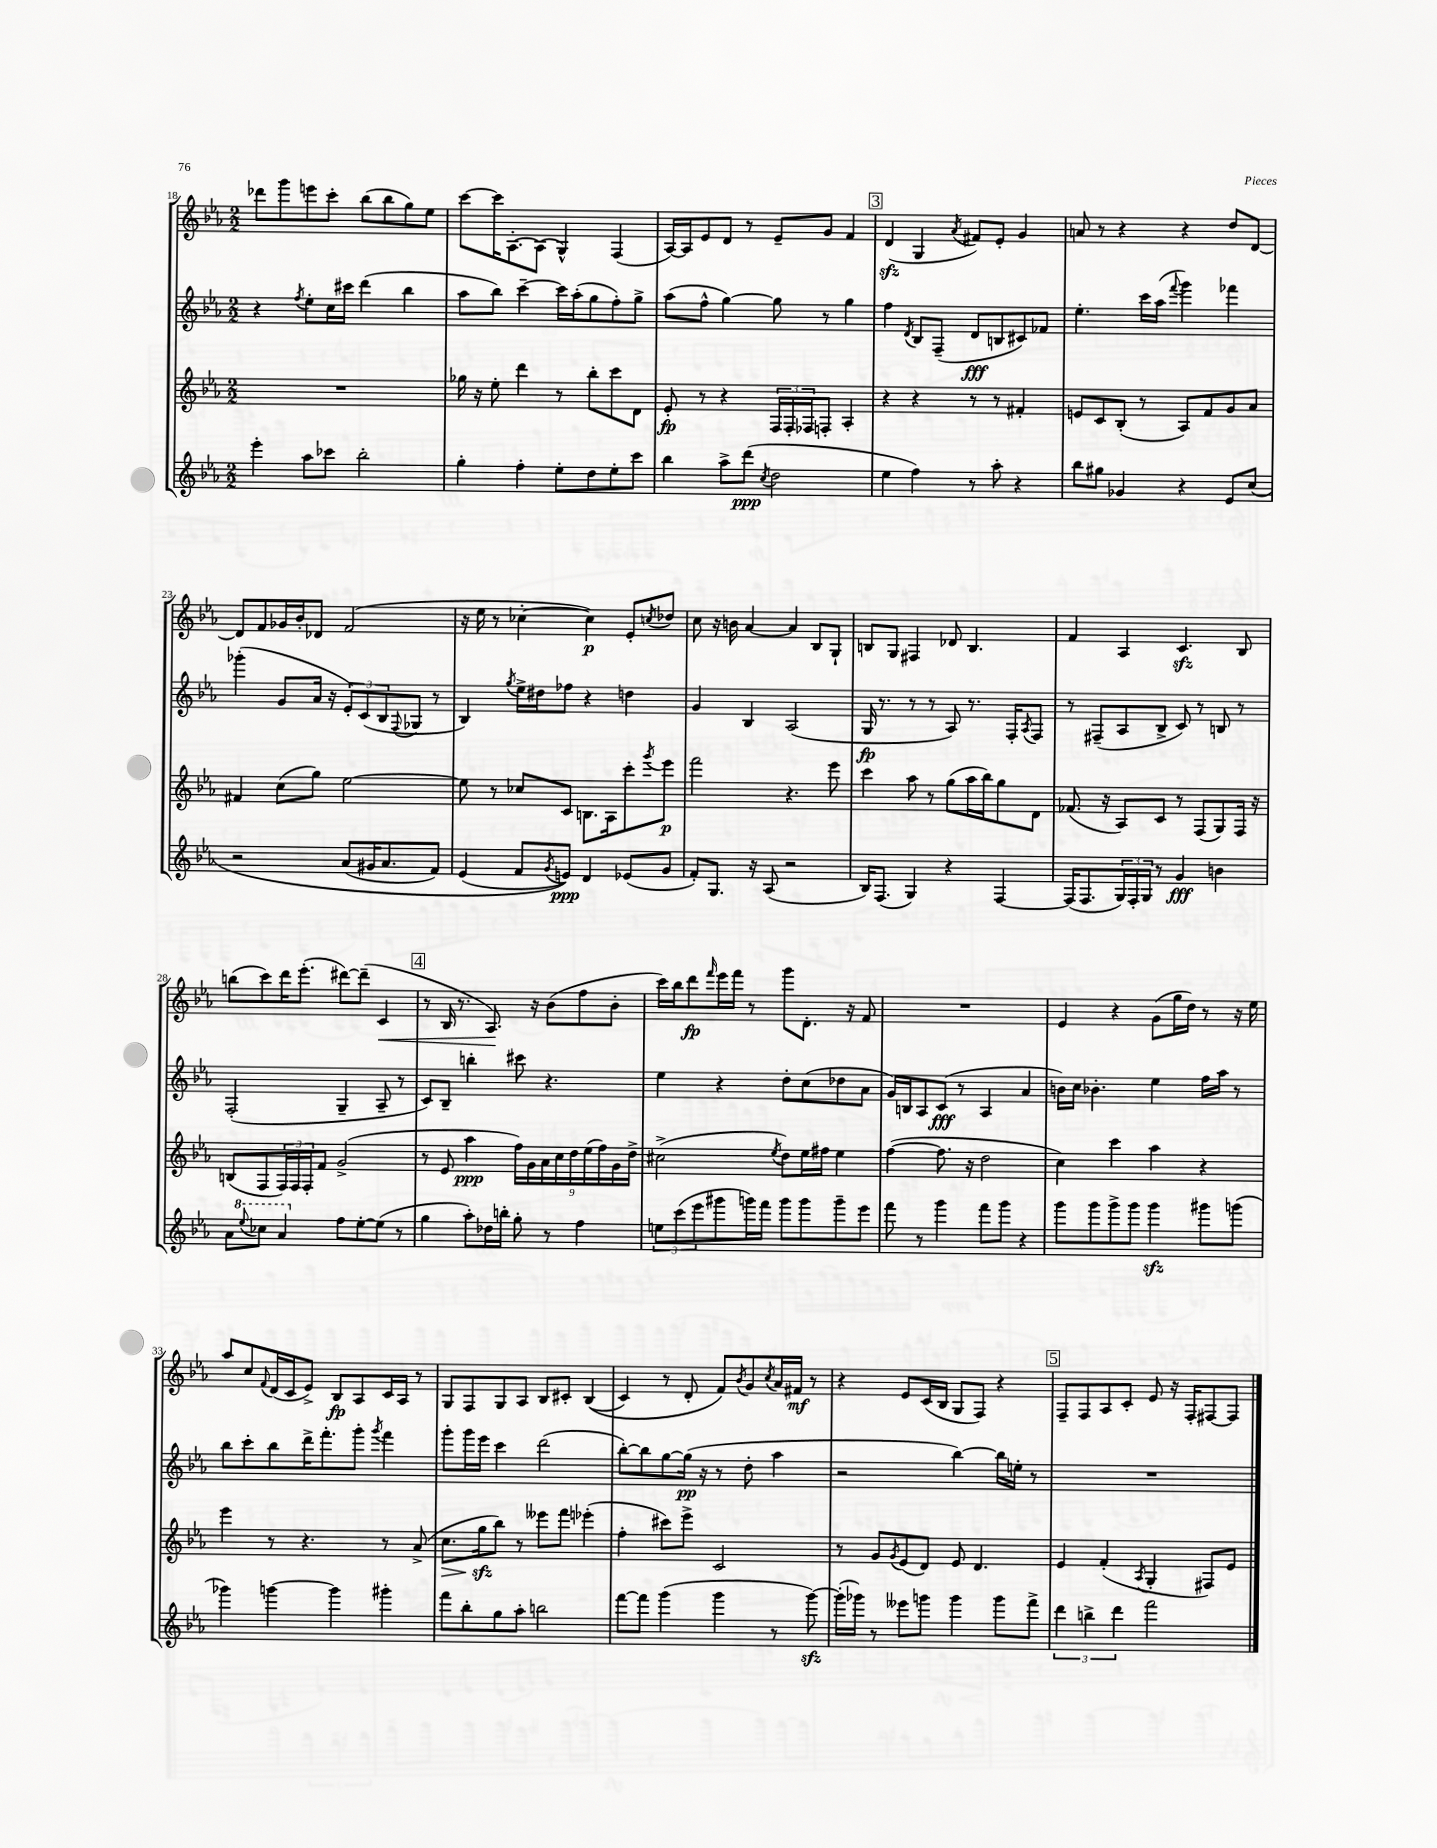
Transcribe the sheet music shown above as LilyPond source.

<<
\new StaffGroup <<
\new Staff = "s0" {
    \clef treble \key ees \major \numericTimeSignature \time 2/2
    des'''8 g'''8 e'''8 c'''8-. bes''8( bes''8 g''8) ees''8 |
    c'''8~ c'''16 aes8.~-. aes8( g4-^) f4( |
    aes16~) aes16 ees'8 d'8 r8 ees'8-- g'8 f'4 |
    \mark \markup { \box "3" } d'4\sfz( g4 \acciaccatura { aes'8 } fis'8) ees'8-. g'4 |
    a'8 r8 r4 r4 d''8 d'8~ |
    d'8 f'8 ges'16 bes'16-. des'8 f'2( |
    r16 ees''16 r8 ces''4~-. ces''4\p) ees'8-. \acciaccatura { c''8 } des''8 |
    c''8 r16 b'16 aes'4~ aes'4 bes8 g8-! |
    b8 g8 fis4 des'8 b4. |
    f'4 aes4 c'4.\sfz bes8 |
    b''8( c'''8) d'''16 ees'''8.-.( dis'''8~) dis'''8--( c'4\< |
    \mark \markup { \box "4" } r8 bes16 r8. aes8.\!) r16 bes'8( f''8 bes'8-. |
    c'''16) bes''16 d'''8\fp \grace { f'''16 } ees'''16 f'''16 r8 g'''8 d'8.-. r16 f'8 |
    R1 |
    ees'4 r4 g'8( g''16 d''16) r8 r16 ees''16 |
    aes''8 c''8 \appoggiatura { f'8 } d'16( c'16 ees'8->) bes8\fp aes8 c'16 aes16 r8 |
    g8 f8 g8 aes8 bes8 cis'8-. bes4(\( |
    c'4) r8 d'8-. f'8\) \acciaccatura { bes'8 } g'8 \acciaccatura { c''8 } aes'16 fis'16\mf r8 |
    r4 ees'8 c'16( bes16 g8 f8) r4 |
    \mark \markup { \box "5" } f8-- f8 aes8 c'8-. ees'8 r16 f16-. fis8~ fis8 \bar "|." |
}
\new Staff = "s1" {
    \clef treble \key ees \major \numericTimeSignature \time 2/2
    r4 \acciaccatura { f''8 } ees''8-. c''16 cis'''16 d'''4( bes''4 |
    aes''8 bes''8) c'''4~-- c'''16 aes''16-.( g''8 f''8-.) g''8-> |
    aes''8( f''8-^ g''4~) g''8 r8 g''4 |
    \mark \markup { \box "3" } f''4 \acciaccatura { d'8 } bes8 f8--( d'8\fff b8 cis'8) fes'8 |
    ees''4.-. c'''16 aes''16( \appoggiatura { f'''8 } g'''4) fes'''4 |
    ges'''4-.( g'8 aes'16 r16 \tuplet 3/2 { ees'8-.) c'8( bes8 } \appoggiatura { f8 } ges8 r8 |
    bes4) \acciaccatura { g''8 } ees''16-> dis''16 fes''8 r4 d''4 |
    g'4 bes4 aes2( |
    g16\fp r8. r8 r8 aes8) r8. f16-. \acciaccatura { aes8 } f8 |
    r8 fis8--( aes8 bes8-> c'8) r8 b8 r8 |
    f2-.( g4-- aes8-- r8 |
    \mark \markup { \box "4" } c'8) bes8-- b''4-. cis'''8 r4. |
    ees''4 r4 d''8-. c''8( des''8 aes'8 |
    g'16) b16 aes8 c'8\fff( r8 aes4 aes'4 |
    b'16) c''16 bes'4.-. ees''4 f''16 aes''16 r8 |
    bes''8 c'''8-. bes''8 d'''16-> f'''8.-. g'''8-. \acciaccatura { g'''8 } f'''4 |
    g'''8-. g'''16 ees'''16 c'''4 d'''2( |
    bes''8~-.) bes''8 g''8~ g''16\pp( r16 r8 d''8-. aes''4 |
    r2 bes''4~) bes''16 e''16-. r8 |
    \mark \markup { \box "5" } R1 \bar "|." |
}
\new Staff = "s2" {
    \clef treble \key ees \major \numericTimeSignature \time 2/2
    R1 |
    ges''16 r16 ees''8-. d'''4 r8 bes''8-. c'''8 d'8 |
    ees'8-.\fp r8 r4 \tuplet 3/2 { f16 f16-. fes16 } f8-. aes4-. |
    \mark \markup { \box "3" } r4 r4 r8 r8 fis'4-. |
    e'8 c'8 bes8-.( r8 aes8) f'8 g'8 aes'8 |
    fis'4 c''8( g''8) ees''2~ |
    ees''8 r8 ces''8 c'8 b8. aes16 c'''8-. \acciaccatura { g'''8 } ees'''8\p |
    f'''2 r4. ees'''8 |
    c'''4 aes''8 r8 g''8( aes''16 bes''16) g''8 d'8 |
    fes'8.( r16 aes8) c'8 r8 f8( g8) f16 r16 |
    b8( f8 \tuplet 3/2 { f16) f16 f16-. } f'8 g'2->( |
    \mark \markup { \box "4" } r8 ees'8 aes''4\ppp \tuplet 9/8 { f''16) g'16 aes'16 c''16 d''16 ees''16( f''16) g'16 d''16-> } |
    cis''2->( \acciaccatura { ees''8 } d''8) ees''16 fis''16 ees''4 |
    f''4~( f''8. r16 d''2 |
    c''4) c'''4 aes''4 r4 |
    ees'''4 r8 r4. r8 aes'8->( |
    c''8.\> g''16\sfz\! bes''8) r8 eeses'''8 f'''8 ees'''4-.( |
    f''4-. cis'''8) ees'''8-> c'2 |
    r8 g'8 \acciaccatura { g'8 } ees'8( d'8) ees'8 d'4. |
    \mark \markup { \box "5" } ees'4 f'4-.( \acciaccatura { aes8 } g4-. fis8) ees'8 \bar "|." |
}
\new Staff = "s3" {
    \clef treble \key ees \major \numericTimeSignature \time 2/2
    ees'''4-. aes''8 ces'''8 bes''2-. |
    g''4-. f''4-. ees''8-. d''8 ees''8-. c'''8 |
    bes''4 aes''8-> d'''8\ppp( \acciaccatura { c''8 } d''2 |
    \mark \markup { \box "3" } ees''4 f''4) r8 aes''8-. r4 |
    bes''8 gis''8 ges'4 r4 ees'8 c''8\( |
    r2 aes'8( gis'16 aes'8. f'8) |
    ees'4( f'8 \acciaccatura { g'8 } e'8\ppp)\) d'4 ees'8( g'8 |
    f'8-.) g8. r16 aes8( r2 |
    bes16) f8.( g4) r4 f4~ |
    f16( f8. \tuplet 3/2 { g16) f16-. g16 } r8 g'4\fff b'4 |
    aes'8 \ottava #1 \appoggiatura { ees'''8 } ces'''8 aes''4 \ottava #0 f''8 ees''8~-. ees''8( r8 |
    \mark \markup { \box "4" } g''4 aes''8-.) des''16 b''16-. g''8-. r8 f''4 |
    \tuplet 3/2 { e''8 c'''8( ees'''8 } gis'''8 g'''16) f'''16 g'''8 g'''8 g'''8-- ees'''8 |
    f'''8 r8 g'''4 f'''8 g'''8 r4 |
    g'''8 g'''8 g'''8-> g'''8 g'''4\sfz gis'''8 g'''8( |
    ges'''4) g'''4~ g'''4 gis'''4-. |
    f'''8 bes''8-. g''8 aes''8-. b''2 |
    f'''8~ f'''8 g'''4( g'''4 r8 g'''8~\sfz) |
    g'''16-.( ges'''16) r8 eeses'''8 g'''8 g'''4 g'''8 f'''8-> |
    \mark \markup { \box "5" } \tuplet 3/2 { d'''4 b''4-> d'''4 } f'''2 \bar "|." |
}
>>
>>
\layout { \context { \Score currentBarNumber = #18 } }
